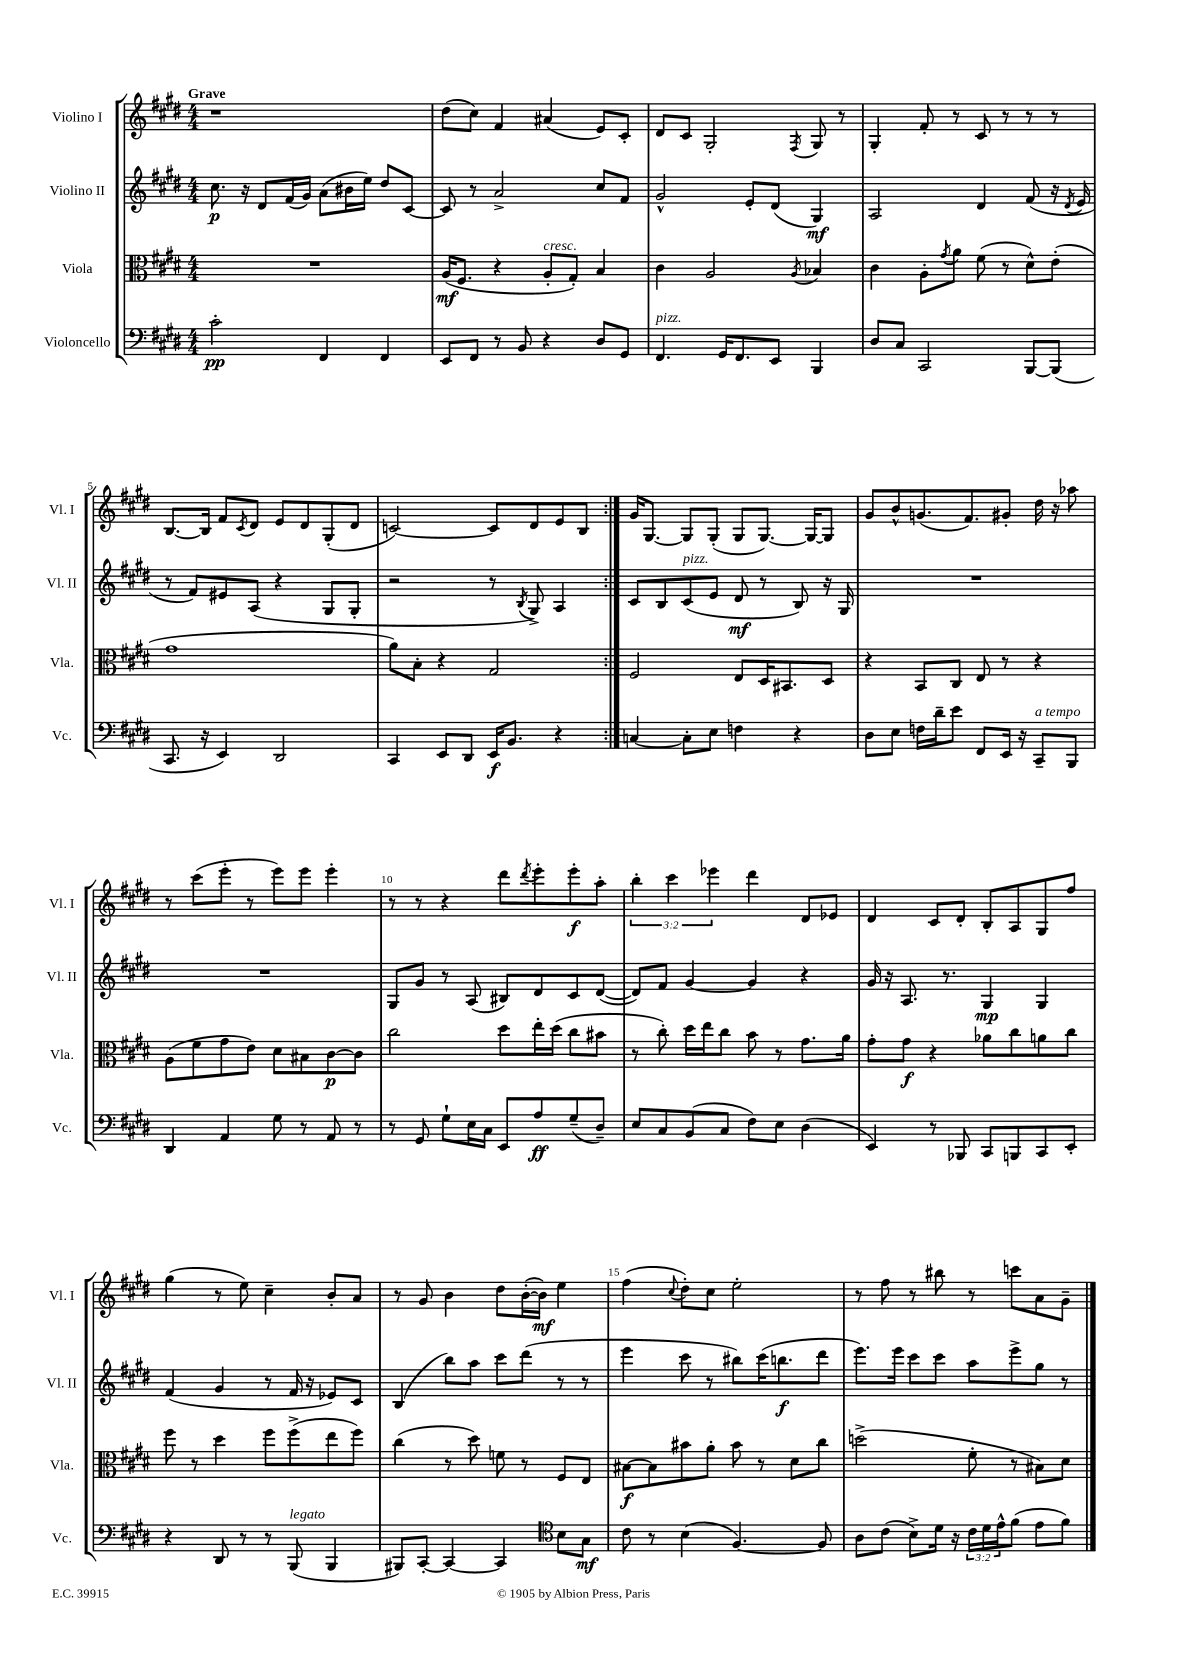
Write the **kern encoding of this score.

**kern	**dynam	**kern	**dynam	**kern	**dynam	**kern	**dynam
*part4	*part4	*part3	*part3	*part2	*part2	*part1	*part1
*staff4	*staff4	*staff3	*staff3	*staff2	*staff2	*staff1	*staff1
*I"Violoncello	*	*I"Viola	*	*I"Violino II	*	*I"Violino I	*
*I'Vc.	*	*I'Vla.	*	*I'Vl. II	*	*I'Vl. I	*
*clefF4	*	*clefC3	*	*clefG2	*	*clefG2	*
*k[f#c#g#d#]	*	*k[f#c#g#d#]	*	*k[f#c#g#d#]	*	*k[f#c#g#d#]	*
*M4/4	*	*M4/4	*	*M4/4	*	*M4/4	*
=1	=1	=1	=1	=1	=1	=1	=1
!	!	!	!	!	!	!LO:TX:a:B:t=Grave	!
2c#'\	pp	1r	.	8.cc#\	p	1r	.
.	.	.	.	16r	.	.	.
.	.	.	.	8d#/L	.	.	.
.	.	.	.	(16f#/L	.	.	.
.	.	.	.	16g#/JJ)	.	.	.
4FF#/	.	.	.	(8a\L	.	.	.
.	.	.	.	16b#X\L	.	.	.
.	.	.	.	16ee\JJ)	.	.	.
4FF#/	.	.	.	8dd#/L	.	.	.
.	.	.	.	[8c#/J	.	.	.
=2	=2	=2	=2	=2	=2	=2	=2
8EE/L	.	(16A/KL	mf	8c#/]	.	(8dd#\L	.
.	.	8.F#/J	.	.	.	.	.
8FF#/J	.	.	.	8r	.	8cc#\J)	.
8r	.	4r	.	2a^/	.	4f#/	.
8BB/	.	.	.	.	.	.	.
!	!	!LO:TX:a:i:t=cresc.	!	!	!	!	!
4r	.	8A'/L	.	.	.	(4a#X/	.
.	.	8G#'/J)	.	.	.	.	.
8D#/L	.	4B/	.	8cc#/L	.	8e/L)	.
8GG#/J	.	.	.	8f#/J	.	8c#'/J	.
=3	=3	=3	=3	=3	=3	=3	=3
!LO:TX:a:i:t=pizz.	!	!	!	!	!	!	!
4.FF#/	.	4c#\	.	2g#^^/	.	8d#/L	.
.	.	.	.	.	.	8c#/J	.
.	.	2A/	.	.	.	2G#'/	.
16GG#/KL	.	.	.	.	.	.	.
8.FF#/	.	.	.	.	.	.	.
.	.	.	.	8e'/L	.	.	.
8EE/J	.	.	.	(8d#/J	.	.	.
.	.	8qA/	.	.	.	8qF#/	.
4BBB/	.	4B-X/	.	4G#/)	mf	8G#/	.
.	.	.	.	.	.	8r	.
=4	=4	=4	=4	=4	=4	=4	=4
8D#/L	.	4c#\	.	2A/	.	4G#'/	.
8C#/J	.	.	.	.	.	.	.
2CC#/	.	8A'\L	.	.	.	8f#'/	.
.	.	8qg#/	.	.	.	.	.
.	.	8a\J	.	.	.	8r	.
.	.	(8f#\	.	4d#/	.	8c#/	.
.	.	8r	.	.	.	8r	.
[8BBB/L	.	8d#^^\L)	.	(8f#/	.	8r	.
(8BBB/J]	.	(8e'\J	.	16r	.	8r	.
.	.	.	.	8qd#/	.	.	.
.	.	.	.	16e/	.	.	.
!!LO:LB:g=z
=5	=5	=5	=5	=5	=5	=5	=5
8.CC#/	.	1g#	.	8r	.	[8.B/L	.
.	.	.	.	8f#/L)	.	.	.
16r	.	.	.	.	.	16B/Jk]	.
4EE/)	.	.	.	8e#X/	.	8f#/L	.
.	.	.	.	.	.	8qc#/	.
.	.	.	.	(8A/J	.	8d#/J	.
2DD#/	.	.	.	4r	.	8e/L	.
.	.	.	.	.	.	8d#/	.
.	.	.	.	8G#/L	.	(8G#'/	.
.	.	.	.	8G#'/J	.	8d#/J	.
=6	=6	=6	=6	=6	=6	=6	=6
4CC#/	.	8a\L)	.	2r	.	[2cn/)	.
.	.	8B'\J	.	.	.	.	.
8EE/L	.	4r	.	.	.	.	.
8DD#/J	.	.	.	.	.	.	.
16EE/KL	f	2G#/	.	8r	.	8c/L]	.
8.BB/J	.	.	.	.	.	.	.
.	.	.	.	8qB/	.	.	.
.	.	.	.	8G#^/)	.	8d#/	.
4r	.	.	.	4A/	.	8e/	.
.	.	.	.	.	.	8B/J	.
=7:|!	=7:|!	=7:|!	=7:|!	=7:|!	=7:|!	=7:|!	=7:|!
[4Cn/	.	2F#/	.	8c#/L	.	16g#/KL	.
.	.	.	.	.	.	[8.G#/J	.
.	.	.	.	8B/	.	.	.
!	!	!	!	!LO:TX:a:i:t=pizz.	!	!	!
8C'\L]	.	.	.	(8c#/	.	8G#/L]	.
8E\J	.	.	.	8e/J	.	(8G#'/J	.
4Fn\	.	8E/L	.	8d#/	mf	8G#/L	.
.	.	16D#/K	.	8r	.	[8.G#/J)	.
.	.	8.BB#X/	.	.	.	.	.
4r	.	.	.	8B/)	.	.	.
.	.	.	.	.	.	16G#/KL_	.
.	.	8D#/J	.	16r	.	8G#/J]	.
.	.	.	.	16G#/	.	.	.
=8	=8	=8	=8	=8	=8	=8	=8
8D#\L	.	4r	.	1r	.	8g#/L	.
8E\J	.	.	.	.	.	8b^^/	.
16Fn\LL	.	8BB/L	.	.	.	(8.gn/	.
16d#~\J	.	.	.	.	.	.	.
8e\J	.	8C#/J	.	.	.	.	.
.	.	.	.	.	.	8.f#/)	.
8FF#/L	.	8E/	.	.	.	.	.
16EE/Jk	.	8r	.	.	.	8g#X'/J	.
16r	.	.	.	.	.	.	.
!LO:TX:a:i:t=a tempo	!	!	!	!	!	!	!
8CC#~/L	.	4r	.	.	.	16dd#\	.
.	.	.	.	.	.	16r	.
8BBB/J	.	.	.	.	.	8aa-X\	.
!!LO:LB:g=z
=9	=9	=9	=9	=9	=9	=9	=9
4DD#/	.	(8A\L	.	1r	.	8r	.
.	.	8f#\	.	.	.	(8ccc#\L	.
4AA/	.	8g#\	.	.	.	8eee'\J	.
.	.	8e\J)	.	.	.	8r	.
8G#\	.	8d#\L	.	.	.	8eee\L)	.
8r	.	8B#X\	.	.	.	8eee\J	.
8AA/	.	[8c#\	p	.	.	4eee'\	.
8r	.	8c#\J]	.	.	.	.	.
=10	=10	=10	=10	=10	=10	=10	=10
8r	.	2cc#\	.	8G#/L	.	8r	.
8GG#/	.	.	.	8g#/J	.	8r	.
8G#`\L	.	.	.	8r	.	4r	.
16E\L	.	.	.	(8A/	.	.	.
16C#\JJ	.	.	.	.	.	.	.
8EE/L	.	8dd#\L	.	8B#X/L)	.	8ddd#\L	.
.	.	.	.	.	.	8qddd#/	.
8A/	ff	16ee'\L	.	8d#/	.	8eee'\	.
.	.	(16dd#\JJ	.	.	.	.	.
(8G#~/	.	8cc#\L	.	8c#/	.	8eee'\	f
8D#~/J)	.	8b#X\J	.	([8d#/J	.	8aa'\J	.
=11	=11	=11	=11	=11	=11	=11	=11
8E/L	.	8r	.	8d#/L])	.	6bb'\	.
8C#/	.	8cc#'\)	.	8f#/J	.	.	.
.	.	.	.	.	.	6ccc#\	.
(8BB/	.	16dd#\LL	.	[4g#/	.	.	.
.	.	16ee\J	.	.	.	.	.
.	.	.	.	.	.	6eee-X\	.
8C#/J	.	8cc#\J	.	.	.	.	.
8F#\L)	.	8b\	.	4g#/]	.	4ddd#\	.
8E\J	.	8r	.	.	.	.	.
(4D#\	.	8.g#\L	.	4r	.	8d#/L	.
.	.	.	.	.	.	8e-X/J	.
.	.	16a\Jk	.	.	.	.	.
=12	=12	=12	=12	=12	=12	=12	=12
4EE/)	.	8g#'\L	.	16g#/	.	4d#/	.
.	.	.	.	16r	.	.	.
.	.	8g#\J	f	8.A/	.	.	.
8r	.	4r	.	.	.	8c#/L	.
.	.	.	.	8.r	.	.	.
8BBB-X/	.	.	.	.	.	8d#'/J	.
8CC#/L	.	8a-X\L	.	4G#/	mp	8B'/L	.
8BBBn/	.	8cc#\	.	.	.	8A/	.
8CC#/	.	8an\	.	4G#/	.	8G#/	.
8EE'/J	.	8cc#\J	.	.	.	8ff#/J	.
!!LO:LB:g=z
=13	=13	=13	=13	=13	=13	=13	=13
4r	.	8ff#\	.	(4f#/	.	(4gg#\	.
.	.	8r	.	.	.	.	.
8DD#/	.	4dd#\	.	4g#/	.	8r	.
8r	.	.	.	.	.	8ee\)	.
8r	.	8ff#\L	.	8r	.	4cc#~\	.
!LO:TX:a:i:t=legato	!	!	!	!	!	!	!
(8BBB/	.	(8ff#^\	.	16f#/	.	.	.
.	.	.	.	16r	.	.	.
4BBB/	.	8ee\	.	8e-X/L)	.	8b'/L	.
.	.	8ff#\J)	.	8c#/J	.	8a/J	.
=14	=14	=14	=14	=14	=14	=14	=14
8BBB#X/L)	.	(4cc#\	.	(4B/	.	8r	.
[8CC#'/J	.	.	.	.	.	8g#/	.
4CC#/_	.	8r	.	8bb\L)	.	4b\	.
.	.	8dd#\)	.	8aa\J	.	.	.
4CC#/]	.	8fn\	.	8ccc#\L	.	8dd#\L	.
.	.	8r	.	(8ddd#\J	.	([16b'\L	.
.	.	.	.	.	.	16b\JJ])	mf
*clefC4	*	*	*	*	*	*	*
8B\L	.	8F#/L	.	8r	.	4ee\	.
8G#\J	mf	8E/J	.	8r	.	.	.
=15	=15	=15	=15	=15	=15	=15	=15
8c#\	.	[8B#X\L	f	4eee\	.	(4ff#\	.
8r	.	8B#\]	.	.	.	.	.
.	.	.	.	.	.	8qqcc#/	.
(4B\	.	8b#X\	.	8ccc#\	.	8dd#'\L)	.
.	.	8a'\J	.	8r	.	8cc#\J	.
[4.F#/)	.	8b#\	.	8bb#X\L)	.	2ee'\	.
.	.	8r	.	(16ccc#\K	.	.	.
.	.	.	.	8.bbn\	f	.	.
.	.	8d#\L	.	.	.	.	.
8F#/]	.	8cc#\J	.	8ddd#\J	.	.	.
=16	=16	=16	=16	=16	=16	=16	=16
8A\L	.	(2ddn^\	.	8.eee\L)	.	8r	.
(8c#\J	.	.	.	.	.	8ff#\	.
.	.	.	.	16eee\Jk	.	.	.
8B^\L)	.	.	.	8ccc#\L	.	8r	.
16d#\Jk	.	.	.	8ccc#\J	.	8bb#X\	.
16r	.	.	.	.	.	.	.
24c#\LL	.	8f#'\	.	8aa\L	.	8r	.
24d#\	.	.	.	.	.	.	.
24e^^\J	.	.	.	.	.	.	.
(8f#\J	.	8r	.	8eee^\	.	8cccn\L	.
8e\L	.	8B#X\L)	.	8gg#\J	.	8a\	.
8f#\J)	.	8d#\J	.	8r	.	8g#~\J	.
==	==	==	==	==	==	==	==
*-	*-	*-	*-	*-	*-	*-	*-
